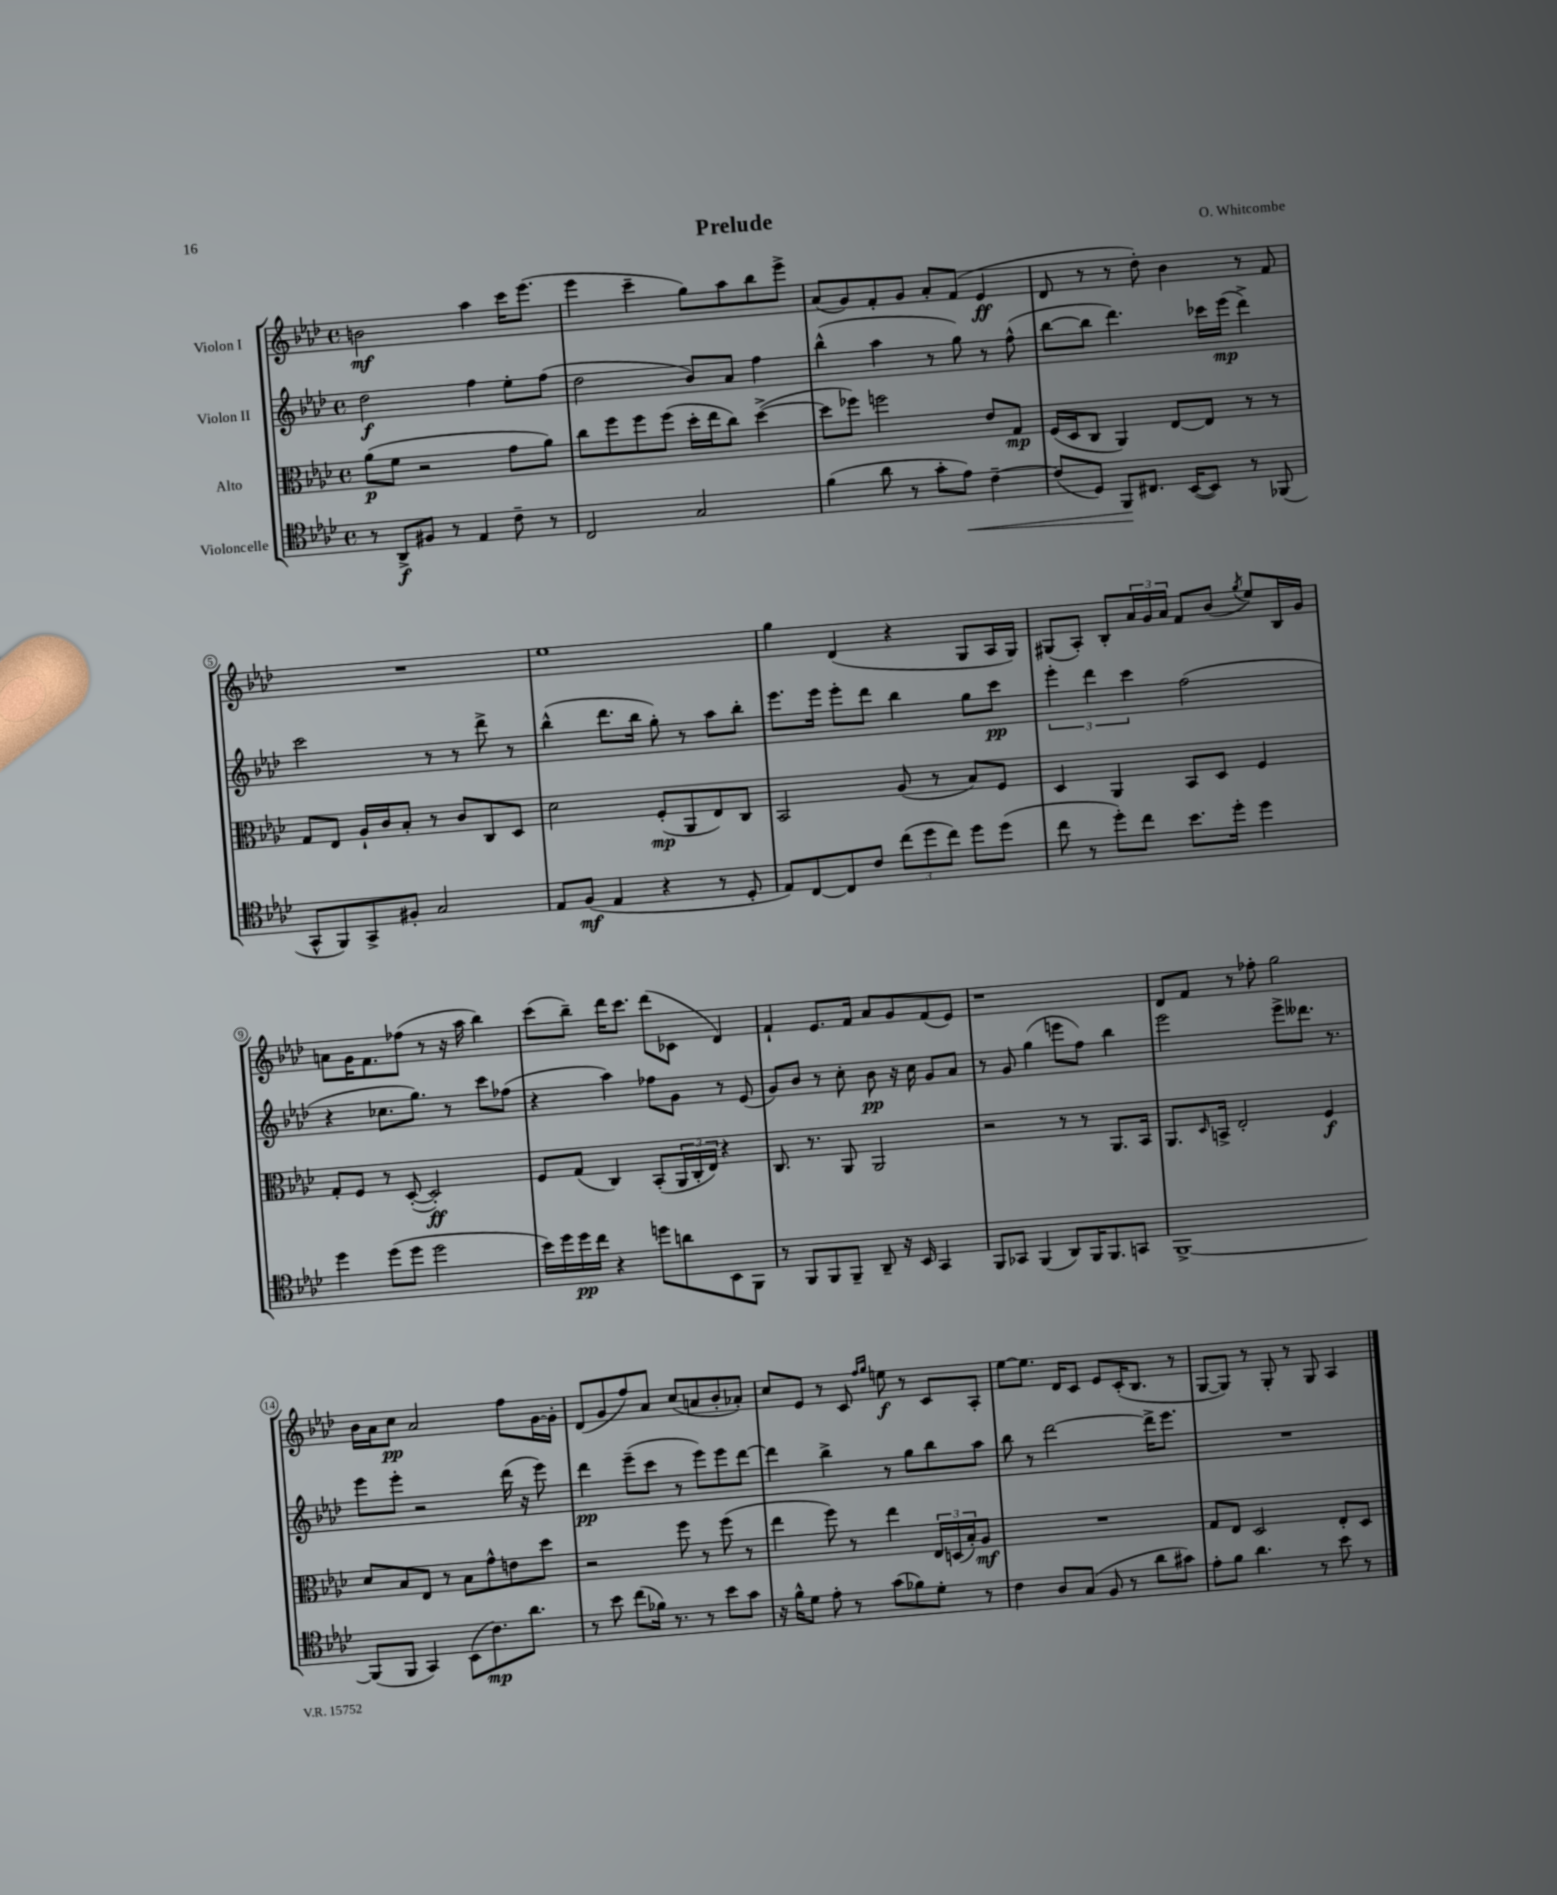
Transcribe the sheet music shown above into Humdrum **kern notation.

**kern	**dynam	**kern	**dynam	**kern	**dynam	**kern	**dynam
*part4	*part4	*part3	*part3	*part2	*part2	*part1	*part1
*staff4	*staff4	*staff3	*staff3	*staff2	*staff2	*staff1	*staff1
*I"Violoncelle	*	*I"Alto	*	*I"Violon II	*	*I"Violon I	*
*clefC4	*	*clefC3	*	*clefG2	*	*clefG2	*
*k[b-e-a-d-]	*	*k[b-e-a-d-]	*	*k[b-e-a-d-]	*	*k[b-e-a-d-]	*
*M4/4	*	*M4/4	*	*M4/4	*	*M4/4	*
*met(c)	*	*met(c)	*	*met(c)	*	*met(c)	*
=1	=1	=1	=1	=1	=1	=1	=1
8r	.	(8a-\L	p	2dd-\	f	2bn\	mf
8AA-^/L	f	8f\J	.	.	.	.	.
8F#X/J	.	2r	.	.	.	.	.
8r	.	.	.	.	.	.	.
4E-/	.	.	.	4ff\	.	4aa-\	.
8c~\	.	8g\L	.	8ee-'\L	.	16ccc\KL	.
.	.	.	.	.	.	(8.eee-\J	.
8r	.	8a-\J)	.	(8ff\J	.	.	.
=2	=2	=2	=2	=2	=2	=2	=2
2C/	.	8cc\L	.	2dd-\	.	4eee-\	.
.	.	8ff\	.	.	.	.	.
.	.	8ff\	.	.	.	4ccc~\	.
.	.	(8ff\J	.	.	.	.	.
2G/	.	16dd-'\LL	.	8b-/L)	.	8gg\L)	.
.	.	16ee-\J	.	.	.	.	.
.	.	8cc\J)	.	8a-/J	.	8aa-\	.
.	.	([4dd-^\	.	4ff\	.	8bb-\	.
.	.	.	.	.	.	8eee-^\J	.
=3	=3	=3	=3	=3	=3	=3	=3
(4f\	.	8dd-\L]	.	(4bb-^^\	.	(8a-/L	.
.	.	8ff-X\J)	.	.	.	8g/)	.
8a-\	.	2ffn\	.	4aa-\	.	8f'/	.
8r	.	.	.	.	.	8g/J	.
8g'\L	.	.	.	8r	.	8a-'/L	.
!	!LO:HP:b	!	!	!	!	!	!
8e-\J)	<	.	.	8gg\)	.	(8f/J	.
[4c~\	.	8e-/L	.	8r	.	4e-/	ff
.	.	8G/J	mp	(8ff^^\	.	.	.
=4	=4	=4	=4	=4	=4	=4	=4
(8c/L]	.	(16F/LL	.	[8bb-\L	.	8d-/	.
.	.	16D-/J	.	.	.	.	.
8D-/J)	.	8C/J	.	8bb-\J]	.	8r	.
8FF/L	.	4AA-/)	.	4.ddd-\)	.	8r	.
8.C#X/J	[	.	.	.	.	8dd-'\)	.
.	.	[8E-/L	.	.	.	4b-\	.
([16BB-/KL	.	.	.	.	.	.	.
8BB-/J])	.	8E-/J]	.	16ccc-X\LL	.	.	.
.	.	.	.	(16eee-\JJ	mp	.	.
8r	.	8r	.	4ddd-^\)	.	8r	.
(8FF-X/	.	8r	.	.	.	8f/	.
!!LO:LB:g=z
=5	=5	=5	=5	=5	=5	=5	=5
8GG^^/L	.	8G/L	.	2ccc\	.	1r	.
8FF/)	.	8E-/J	.	.	.	.	.
8GG^/	.	16A-`/LL	.	.	.	.	.
.	.	16c/J	.	.	.	.	.
8F#X'/J	.	8B-'/J	.	.	.	.	.
2G/	.	8r	.	8r	.	.	.
.	.	8c/L	.	8r	.	.	.
.	.	8C/	.	8ddd-^\	.	.	.
.	.	8D-/J	.	8r	.	.	.
=6	=6	=6	=6	=6	=6	=6	=6
8E-/L	.	2d-\	.	(4bb-^^\	.	1ee-	.
(8F/J	mf	.	.	.	.	.	.
4E-/	.	.	.	8.ddd-\L	.	.	.
.	.	.	.	16bb-\Jk	.	.	.
4r	.	(8F'/L	mp	8gg'\)	.	.	.
.	.	8AA-/	.	8r	.	.	.
8r	.	8E-/)	.	8aa-\L	.	.	.
8D-'/	.	8C/J	.	8bb-'\J	.	.	.
=7	=7	=7	=7	=7	=7	=7	=7
8E-/L)	.	2BB-/	.	8.eee-\L	.	4gg\	.
[8C/	.	.	.	.	.	.	.
.	.	.	.	16eee-\Jk	.	.	.
8C/]	.	.	.	8eee-'\L	.	(4d-/	.
8c/J	.	.	.	8ddd-\J	.	.	.
(12cc\L	.	(8A-/	.	4bb-\	.	4r	.
12dd-\	.	.	.	.	.	.	.
.	.	8r	.	.	.	.	.
12cc\J)	.	.	.	.	.	.	.
8dd-\L	.	8B-/L)	.	8gg\L	.	8G/L	.
(8dd-\J	.	8F/J	.	8ccc\J	pp	16A-/L	.
.	.	.	.	.	.	16G/JJ)	.
=8	=8	=8	=8	=8	=8	=8	=8
8cc\	.	4D-/	.	6eee-'\	.	(8G#X/L	.
8r	.	.	.	.	.	8A-'/J)	.
.	.	.	.	6ddd-\	.	.	.
8dd-'\L)	.	4AA-/	.	.	.	8B-'/L	.
.	.	.	.	6ccc\	.	.	.
8cc\J	.	.	.	.	.	24a-/L	.
.	.	.	.	.	.	24g/	.
.	.	.	.	.	.	24a-/JJ	.
8.b-\L	.	8BB-/L	.	(2ff\	.	8f/L	.
.	.	8D-/J	.	.	.	(8b-/J	.
16dd-'\Jk	.	.	.	.	.	.	.
.	.	.	.	.	.	8qgg/	.
4dd-\	.	4F/	.	.	.	8ee-/L)	.
.	.	.	.	.	.	16B-/L	.
.	.	.	.	.	.	16g/JJ	.
!!LO:LB:g=z
=9	=9	=9	=9	=9	=9	=9	=9
4dd-\	.	8G'/L	.	4r	.	8an\L	.
.	.	8F/J	.	.	.	16g\K	.
.	.	.	.	.	.	8.f\	.
(8dd-\L	.	8r	.	8.cc-X\L	.	.	.
8dd-\J	.	([8D-'/	.	.	.	(8ff-X\J	.
.	.	.	.	8.gg\J)	.	.	.
2dd-\	.	2D-'/])	ff	.	.	8r	.
.	.	.	.	8r	.	16r	.
.	.	.	.	.	.	16aa-\	.
.	.	.	.	8ccc\L	.	4bb-\)	.
.	.	.	.	(8ff-X\J	.	.	.
=10	=10	=10	=10	=10	=10	=10	=10
16b-\LL)	.	8F/L	.	4r	.	(8ccc\L	.
16dd-\	.	.	.	.	.	.	.
16dd-\	pp	(8G/J	.	.	.	8bb-~\J)	.
16cc\JJ	.	.	.	.	.	.	.
4r	.	4C/)	.	4aa-\)	.	16ddd-\KL	.
.	.	.	.	.	.	8.ccc\J	.
8ddn\L	.	(8BB-'/L	.	8ff-X\L	.	(8ddd-\L	.
8an\	.	24AA-/L	.	8g\J	.	8c-X\J	.
.	.	24C'/	.	.	.	.	.
.	.	24E-/JJ)	.	.	.	.	.
8BB-\	.	4r	.	8r	.	4d-/)	.
8FF\J	.	.	.	(8e-/	.	.	.
=11	=11	=11	=11	=11	=11	=11	=11
8r	.	8.C/	.	8g/L)	.	4f`/	.
8FF/L	.	.	.	8b-/J	.	.	.
.	.	8.r	.	.	.	.	.
8FF/	.	.	.	8r	.	8.e-/L	.
8FF~/J	.	8AA-/	.	8cc'\	.	.	.
.	.	.	.	.	.	16f/Jk	.
8AA-~/	.	2AA-/	.	8b-\	pp	8a-/L	.
16r	.	.	.	16r	.	8g/	.
16BB-/	.	.	.	16cc\	.	.	.
4GG/	.	.	.	8g/L	.	(8f/	.
.	.	.	.	8a-/J	.	8e-/J)	.
=12	=12	=12	=12	=12	=12	=12	=12
8FF/L	.	2r	.	8r	.	1r	.
8GG-X/J	.	.	.	8g/	.	.	.
(4FF/	.	.	.	(4gg\	.	.	.
8AA-/L)	.	8r	.	8eeen\L	.	.	.
16FF/K	.	8r	.	8ff\J)	.	.	.
8.FF/	.	.	.	.	.	.	.
.	.	8.AA-/L	.	4bb-\	.	.	.
8GGn/J	.	.	.	.	.	.	.
.	.	16BB-/Jk	.	.	.	.	.
=13	=13	=13	=13	=13	=13	=13	=13
[1FF^	.	8.AA-/L	.	2eee-\	.	8d-/L	.
.	.	.	.	.	.	8f/J	.
.	.	16qqD-/	.	.	.	.	.
.	.	16BBn^/Jk	.	.	.	.	.
.	.	2E-'/	.	.	.	8r	.
.	.	.	.	.	.	8ff-X'\	.
.	.	.	.	8eee-^\L	.	2gg\	.
.	.	.	.	8.ddd--X\J	.	.	.
.	.	4F/	f	.	.	.	.
.	.	.	.	8.r	.	.	.
!!LO:LB:g=z
=14	=14	=14	=14	=14	=14	=14	=14
(8FF/L]	.	8d-/L	.	8eee-\L	.	16b-\LL	.
.	.	.	.	.	.	16a-\J	.
8FF/J	.	8B-/	.	8eee-'\J	.	8cc\J	pp
4GG/)	.	8E-/J	.	2r	.	2a-/	.
.	.	8r	.	.	.	.	.
(8BB-\L	.	8B-\L	.	.	.	.	.
8.c\)	mp	8g^^\	.	.	.	.	.
.	.	8en\	.	(16ddd-\	.	8ff\L	.
8.a-\J	.	.	.	16r	.	.	.
.	.	8dd-\J	.	8eee-\)	.	[16g\L	.
.	.	.	.	.	.	16g'\JJ]	.
=15	=15	=15	=15	=15	=15	=15	=15
8r	.	2r	.	4ddd-\	pp	(8d-/L	.
8b-\	.	.	.	.	.	8g/	.
(8cc\L	.	.	.	(8eee-~\L	.	8ff/)	.
16f-X\Jk)	.	.	.	8ccc\J	.	8a-/J	.
8.r	.	.	.	.	.	.	.
.	.	8ff\	.	8r	.	(8cc/L	.
8r	.	8r	.	8eee-\L)	.	8an/	.
8b-\L	.	(8ff\	.	8eee-\	.	8b-'/	.
8g\J	.	8r	.	[8ddd-\J	.	8a-X'/J)	.
=16	=16	=16	=16	=16	=16	=16	=16
16r	.	4ee-\	.	4ddd-\]	.	8cc/L	.
16f^^\KL	.	.	.	.	.	.	.
8d-\J	.	.	.	.	.	8e-/J	.
8e-'\	.	8ff\)	.	4bb-^\	.	8r	.
8r	.	8r	.	.	.	8c/	.
.	.	.	.	.	.	16qqff/LL	.
.	.	.	.	.	.	16qqgg/JJ	.
(8g\L	.	4ee-\	.	8r	.	8een\	f
8f-X\)	.	.	.	8gg\L	.	8r	.
8d-'\J	.	24E-/LL	.	8bb-\	.	8c/L	.
.	.	(24Dn/	.	.	.	.	.
.	.	24B-'/J)	.	.	.	.	.
8r	.	8A-/J	mf	8aa-\J	.	8A-'/J	.
=17	=17	=17	=17	=17	=17	=17	=17
4c\	.	1r	.	8bb-\	.	[8ee-\L	.
.	.	.	.	8r	.	8.ee-\J]	.
8A-/L	.	.	.	[2ddd-\	.	.	.
.	.	.	.	.	.	16d-/KL	.
(8G/J	.	.	.	.	.	8c/J	.
8F/	.	.	.	.	.	8e-/L	.
8r	.	.	.	.	.	(16c'/K	.
.	.	.	.	.	.	8.B-/J	.
8a-\L	.	.	.	16ddd-^\KL]	.	.	.
.	.	.	.	8.eee-\J	.	.	.
8g#X\J)	.	.	.	.	.	8r	.
=18	=18	=18	=18	=18	=18	=18	=18
8e-'\L	.	8G/L	.	1r	.	[8G/L	.
8f\J	.	8E-/J	.	.	.	8G/J])	.
4.a-\	.	2D-/	.	.	.	8r	.
.	.	.	.	.	.	8G'/	.
.	.	.	.	.	.	8r	.
8r	.	.	.	.	.	8G/	.
8b-\	.	8E-'/L	.	.	.	4A-/	.
8r	.	8D-/J	.	.	.	.	.
==	==	==	==	==	==	==	==
*-	*-	*-	*-	*-	*-	*-	*-
